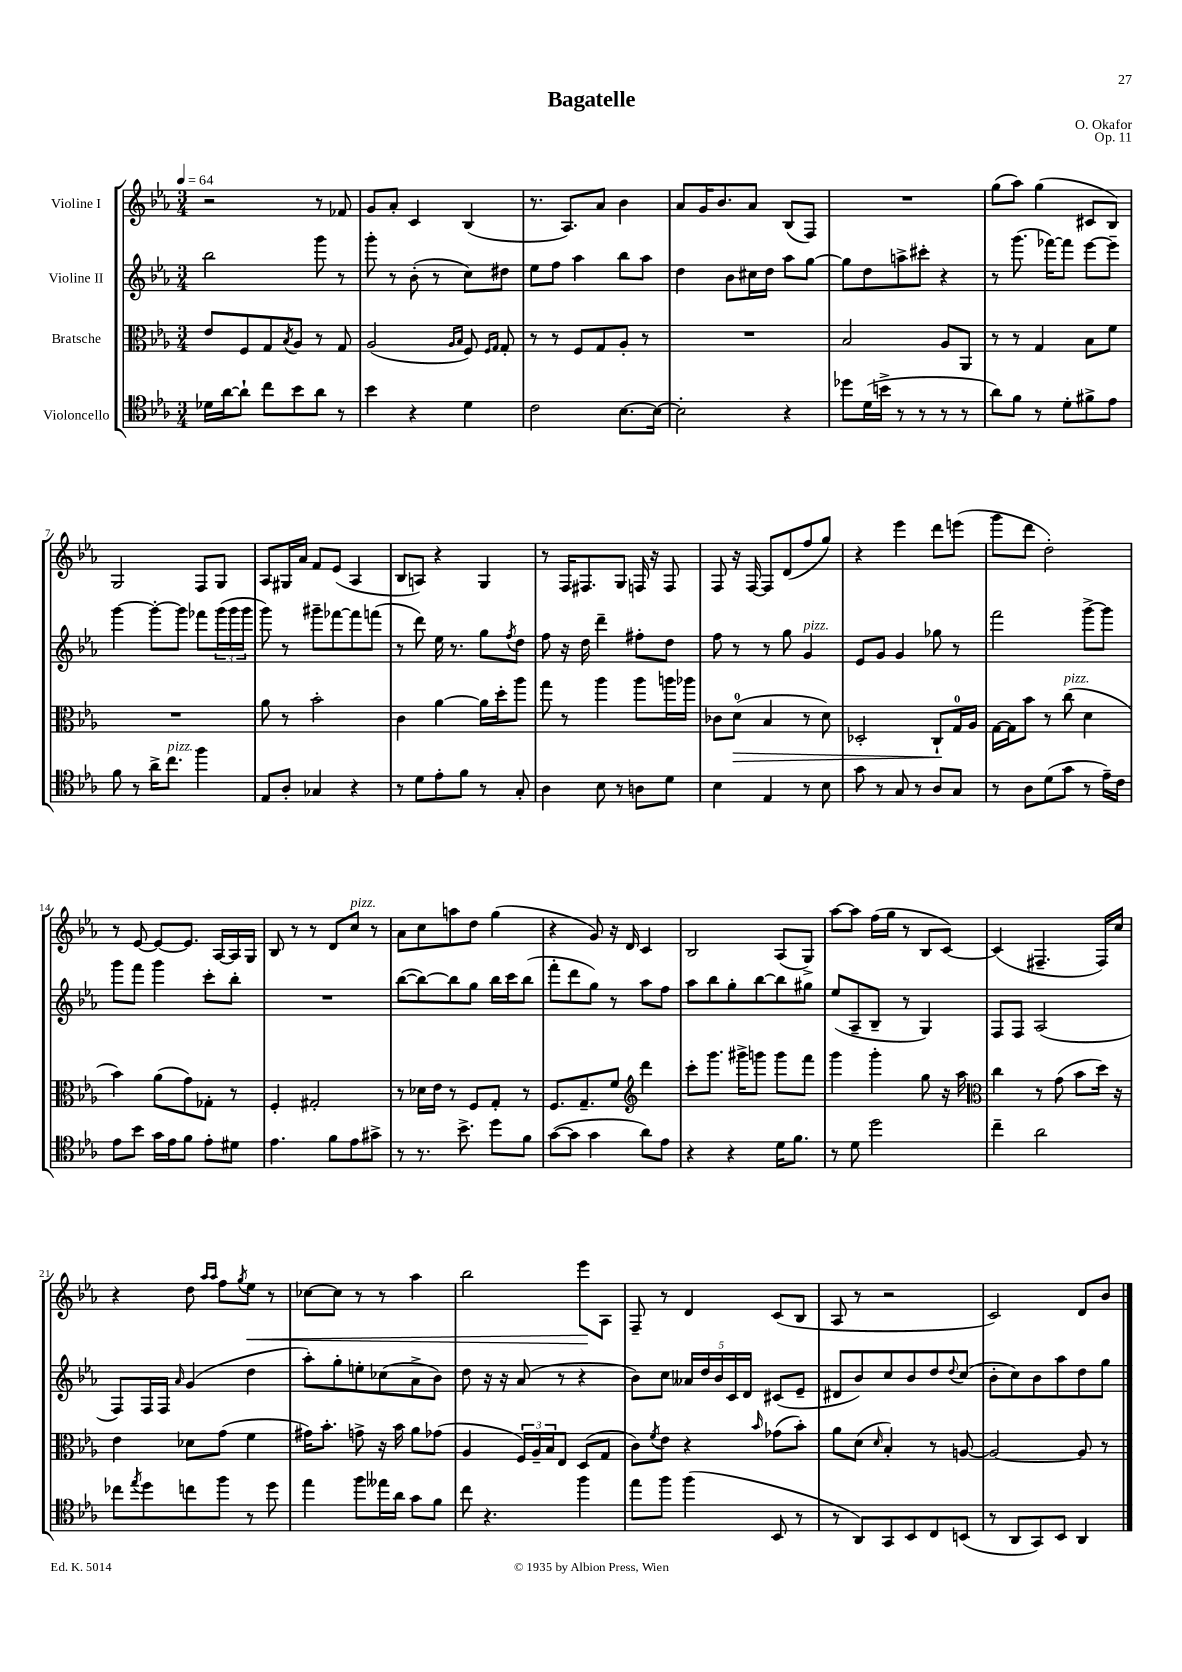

**kern	**kern	**kern	**kern
*staff4	*staff3	*staff2	*staff1
*clefC4	*clefC3	*clefG2	*clefG2
*k[b-e-a-]	*k[b-e-a-]	*k[b-e-a-]	*k[b-e-a-]
*M3/4	*M3/4	*M3/4	*M3/4
*MM64	*MM64	*MM64	*MM64
16d-	8e-	2bb-	2r
[16a-	.	.	.
8a-`]	8F	.	.
8cc	8G	.	.
.	8qB-	.	.
8b-	8A-	.	.
8a-	8r	8ggg	8r
8r	8G	8r	8f-
=	=	=	=
4b-	(2A-	8ggg'	8g
.	.	8r	8a-'
4r	.	(8b-'	4c
.	.	8r	.
.	16qqA-	.	.
.	16qqB-	.	.
4d	8F)	8cc)	(4B-
.	16qqF	.	.
.	16qqG	.	.
.	8G'	8dd#	.
=	=	=	=
2c	8r	8ee-	8.r
.	8r	8ff	.
.	.	.	8.A-)
.	8F	4aa-	.
.	8G	.	8a-
[8.B-	8A-'	8bb-	4b-
.	8r	8aa-	.
16B-_	.	.	.
=	=	=	=
2B-']	2.r	4dd	8a-
.	.	.	16g
.	.	.	8.b-
.	.	8b-	.
.	.	16cc#	8a-
.	.	16dd	.
4r	.	8aa-	(8B-
.	.	[8gg	8F)
=	=	=	=
8dd-	2B-	8gg]	2.r
(16d	.	8dd	.
16b^	.	.	.
8r	.	8aa^	.
8r	.	8ccc#'	.
8r	8A-	4r	.
8r	8AA-	.	.
=	=	=	=
8a-)	8r	8r	(8gg
8f	8r	(8.ggg	8aa-)
8r	4G	.	(4gg
.	.	[16fff-)	.
8d'	.	8fff-]	.
8f#^	8B-	[8eee-	8c#
8e-	8f	8eee-~]	8B-)
=	=	=	=
8f	2.r	[4ggg	2G
8r	.	.	.
16a-^	.	8ggg'_	.
8.cc	.	.	.
.	.	8ggg]	.
4ff	.	8fff-	8F
.	.	(24ggg	8G
.	.	24ggg	.
.	.	24ggg	.
=	=	=	=
8E-	8a-	8ggg)	8A-
8A-'	8r	8r	16G#
.	.	.	16a-
4G-	2b-'	8ggg#~	8f
.	.	[8fff-	(8e-
4r	.	8fff-]	4A-
.	.	(8fff	.
=	=	=	=
8r	4c	8r	8B-
8d	.	8ddd)	8A)
8e-'	[4a-	16ee-	4r
.	.	8.r	.
8f	.	.	.
8r	16a-]	8gg	4G
.	16dd'	.	.
.	.	8qff	.
8G'	8aa-	8dd	.
=	=	=	=
4A-	8gg	8ff	8r
.	8r	16r	16F
.	.	16dd	8.F#
8B-	4aa-	4ddd~	.
8r	.	.	8G
8A	8aa-	8ff#'	16F
.	.	.	16r
8d	16aa	8dd	8F
.	16aa-	.	.
=	=	=	=
4B-	8c-	8ff	8F
.	(8d	8r	16r
.	.	.	[16F
4E-	4B-	8r	8F]
.	.	8gg	(8d
8r	8r	4g	8ff
8B-	8d)	.	8gg)
=	=	=	=
8g	2D-'	8e-	4r
8r	.	8g	.
8G	.	4g	4eee-
8r	.	.	.
8A-	8C`	8gg-	8ddd
8G	16G	8r	(8eee
.	16A-	.	.
=	=	=	=
8r	[16G	2fff	8ggg
.	16G]	.	.
8A-	8b-	.	8ddd
(8d	8r	.	2dd')
8g	(8cc	.	.
8r	4d	[8ggg^	.
16e-~)	.	8ggg]	.
16c	.	.	.
=	=	=	=
8e-	4b-)	8ggg	8r
8b-	.	8fff	[8e-
16g	(8a-	4ggg	8e-_
16e-	.	.	.
8f	8g)	.	8.e-]
8e-'	8G-'	8ccc'	.
.	.	.	[16A-
8d#	8r	8bb-'	16A-]
.	.	.	16G
=	=	=	=
4.e-	4F'	2.r	8B-
.	.	.	8r
.	2G#'	.	8r
8f	.	.	8d
8e-	.	.	8cc
8g#^	.	.	8r
=	=	=	=
8r	8r	([8bb-	8a-
8.r	16d-	8bb-_)	8cc
.	16e-	.	.
.	8r	8bb-]	8aa
8.b-^	.	.	.
.	8F	8gg	8dd
8dd	8G'	16bb-	(4gg
.	.	16ccc	.
8f	8r	(8bb-	.
=	=	=	=
([8g	8.F	8fff'	4r
8g]	.	8ddd	.
.	8.G~	.	.
4g	.	8gg)	8g)
.	8f	8r	16r
.	.	.	16d
*	*clefG2	*	*
8a-)	4ddd	8aa-	4c
8e-	.	8ff	.
=	=	=	=
4r	8ccc'	8aa-	2B-
.	8.ggg	8bb-	.
4r	.	8gg'	.
.	16ggg#^	.	.
.	8ggg	[8bb-	.
16d	8ggg	8bb-]	(8A-
8.f	.	.	.
.	8fff	8gg#	8G^)
=	=	=	=
8r	4ggg	(8ee-	[8aa-
8d	.	8A-~	8aa-]
2dd	4ggg'	8B-~	(16ff
.	.	.	16gg
.	.	8r	8r
.	8gg	4G)	8B-
.	16r	.	[8c)
.	16aa-	.	.
=	=	=	=
*	*clefC3	*	*
4cc~	4cc	8F	(4c]
.	.	8F	.
2a-	8r	(2A-	4.F#~
.	(8g	.	.
.	8b-	.	.
.	16dd)	.	16F#)
.	16r	.	16cc
=	=	=	=
8cc-	4e-	8F)	4r
8qee-	.	.	.
8dd	.	16F	.
.	.	16F	.
.	.	16qqa-	.
8cc	8d-	(4g	8dd
.	.	.	16qqaa-
.	.	.	16qqaa-
8ff	(8g	.	8ff
.	.	.	8qgg
8r	4f	4dd	8ee-
8dd	.	.	8r
=	=	=	=
4ee-	16g#)	8aa-')	[8cc-
.	8.b-'	.	.
.	.	8gg'	8cc-]
8ff	8g^	8ee'	8r
16ee--	16r	(8cc-	8r
16a-	16b-	.	.
8g	8a-	8a-^	4aa-
8f	(8g-	8b-)	.
=	=	=	=
8cc	4A-	8dd	2bb-
4.r	.	16r	.
.	.	16r	.
.	24F)	(8a-	.
.	24A-~	.	.
.	24B-	.	.
.	8E-	8r	.
4ff	(8D	4r	8eee-
.	8G	.	8A-
=	=	=	=
8ee-	8c)	8b-)	8F~
.	8qf	.	.
8ff	8e-	8cc	8r
(4ff	4r	20a--	4d
.	.	20dd	.
.	.	20b-	.
.	.	20c	.
.	.	20d	.
.	16qqb-	.	.
8BB-	(8g-	(8c#	(8c
8r	8b-')	8e-~	8B-
=	=	=	=
8r	8a-	8d#	8A-
8AA-)	(8d	8b-)	8r
.	16qqd	.	.
8GG	4B-')	8cc	2r
8BB-	.	8b-	.
8C	8r	8dd	.
.	.	8qqdd	.
(8BB	[8A	(8cc	.
=	=	=	=
8r	2A_	8b-'	2c)
8AA-	.	8cc)	.
8GG)	.	8b-	.
8BB-	.	8aa-	.
4AA-	8A]	8dd	8d
.	8r	8gg	8b-
==	==	==	==
*-	*-	*-	*-
